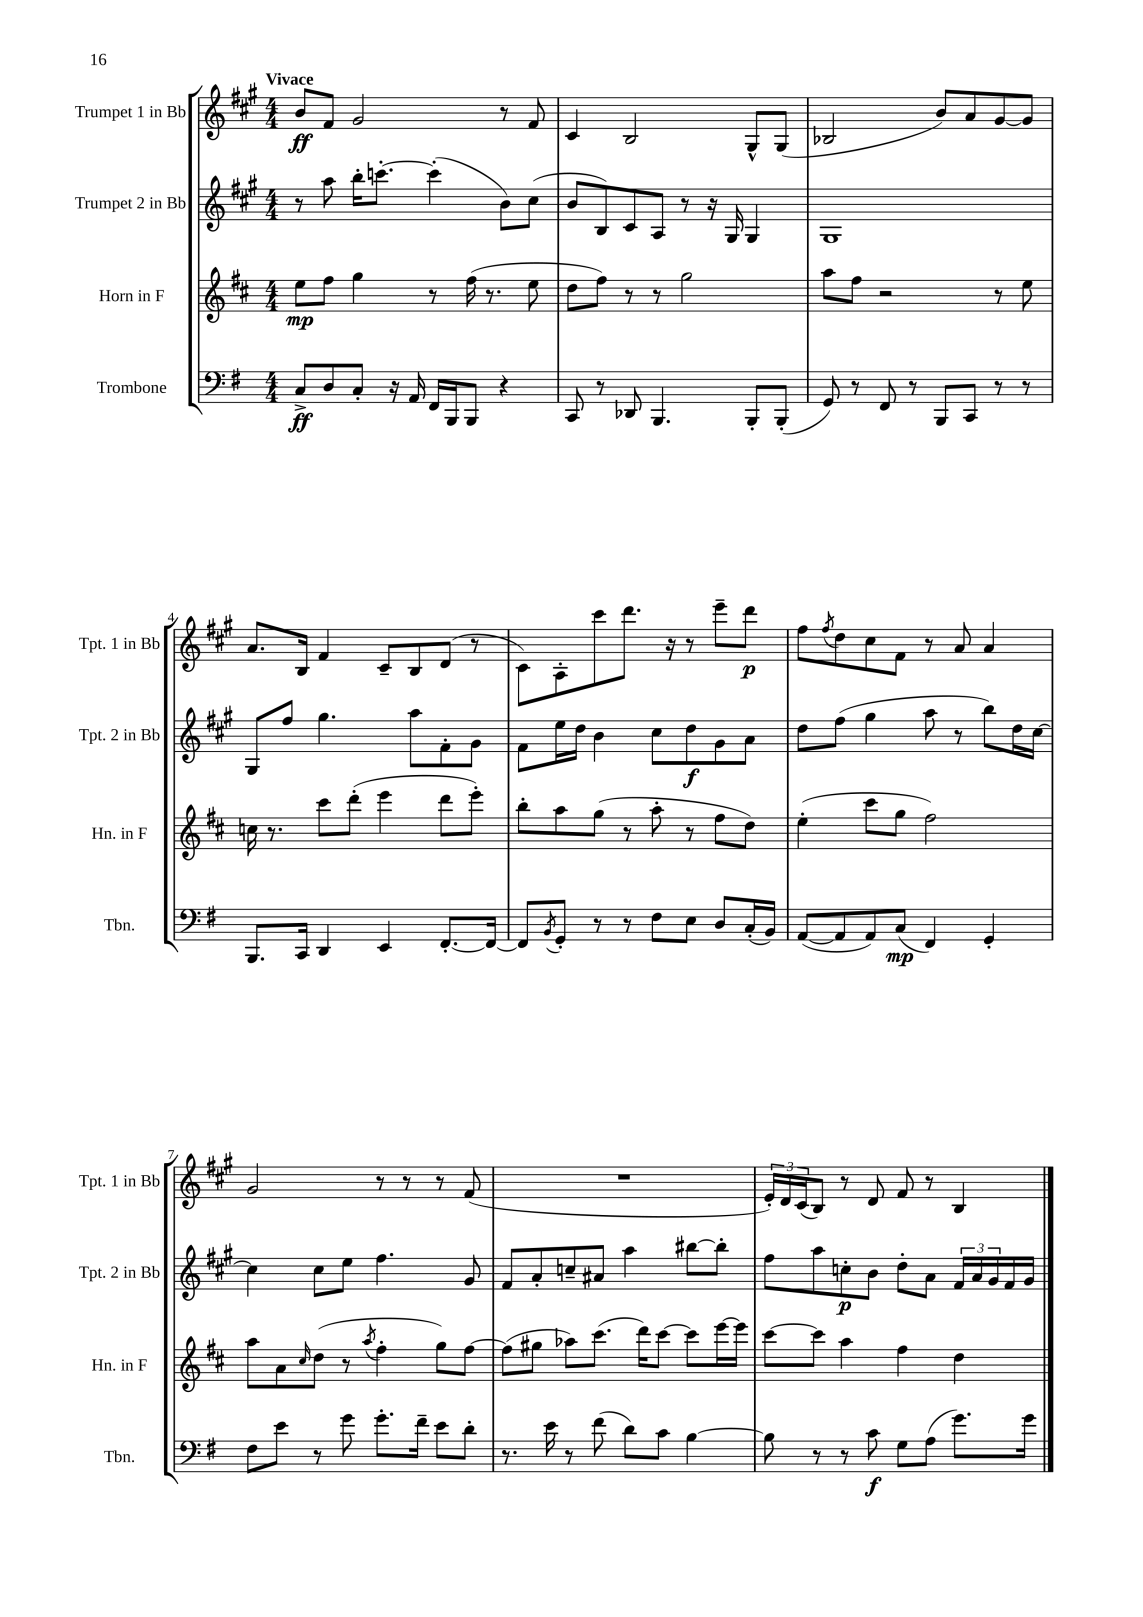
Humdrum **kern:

**kern	**kern	**kern	**kern
*staff4	*staff3	*staff2	*staff1
*clefF4	*clefG2	*clefG2	*clefG2
*k[f#]	*k[f#c#]	*k[f#c#g#]	*k[f#c#g#]
*M4/4	*M4/4	*M4/4	*M4/4
8C^	8ee	8r	8b
8D	8ff#	8aa	8f#
8C'	4gg	16bb'	2g#
.	.	[8.ccc'	.
16r	.	.	.
16AA	.	.	.
16FF#	8r	(4ccc']	.
16BBB	.	.	.
8BBB	(16ff#	.	.
.	8.r	.	.
4r	.	8b)	8r
.	8ee	(8cc#	8f#
=	=	=	=
8CC	8dd	8b	4c#
8r	8ff#)	8B)	.
8DD-	8r	8c#	2B
4.BBB	8r	8A	.
.	2gg	8r	.
.	.	16r	.
.	.	16G#	.
8BBB'	.	4G#	8G#^^
(8BBB'	.	.	(8G#
=	=	=	=
8GG)	8aa	1G#	2B-
8r	8ff#	.	.
8FF#	2r	.	.
8r	.	.	.
8BBB	.	.	8b)
8CC	.	.	8a
8r	8r	.	[8g#
8r	8ee	.	8g#]
=	=	=	=
8.BBB	16cc	8G#	8.a
.	8.r	.	.
.	.	8ff#	.
16CC	.	.	16B
4DD	8ccc#	4.gg#	4f#
.	(8ddd'	.	.
4EE	4eee	.	8c#~
.	.	8aa	8B
[8.FF#'	8ddd	8f#'	(8d
.	8eee')	8g#	8r
16FF#_	.	.	.
=	=	=	=
8FF#]	8bb'	8f#	8c#)
8qBB	.	.	.
8GG'	8aa	16ee	8A'
.	.	16dd	.
8r	(8gg	4b	8ccc#
8r	8r	.	8.ddd
8F#	8aa'	8cc#	.
.	.	.	16r
8E	8r	8dd	8r
8D	8ff#	8g#	8eee~
(16C'	8dd)	8a	8ddd
16BB)	.	.	.
=	=	=	=
([8AA	(4ee'	8dd	8ff#
.	.	.	8qff#
8AA]	.	(8ff#	8dd
8AA)	8ccc#	4gg#	8cc#
(8C	8gg	.	8f#
4FF#)	2ff#)	8aa	8r
.	.	8r	8a
4GG'	.	8bb)	4a
.	.	16dd	.
.	.	[16cc#	.
=	=	=	=
8F#	8aa	4cc#]	2g#
8e	8a	.	.
.	16qqcc#	.	.
8r	(8dd	8cc#	.
8g	8r	8ee	.
.	8qaa	.	.
8.g'	4ff#'	4.ff#	8r
.	.	.	8r
16f#~	.	.	.
8e	8gg)	.	8r
8d'	[8ff#	8g#	(8f#
=	=	=	=
8.r	(8ff#]	8f#	1r
.	8gg#	8a'	.
16e	.	.	.
8r	8aa-)	8cc~	.
(8f#	(8.ccc#	8a#	.
8d)	.	4aa	.
.	16ddd)	.	.
8c	[8ccc#	.	.
[4B	8ccc#]	[8bb#	.
.	[16eee	8bb#']	.
.	16eee]	.	.
=	=	=	=
8B]	[8ccc#	8ff#	24e')
.	.	.	24d
.	.	.	(24c#
8r	8ccc#]	8aa	8B)
8r	4aa	8cc'	8r
8c	.	8b	8d
8G	4ff#	8dd'	8f#
(8A	.	8a	8r
8.g)	4dd	24f#	4B
.	.	24a	.
.	.	24g#	.
.	.	16f#	.
16g	.	16g#	.
==	==	==	==
*-	*-	*-	*-
